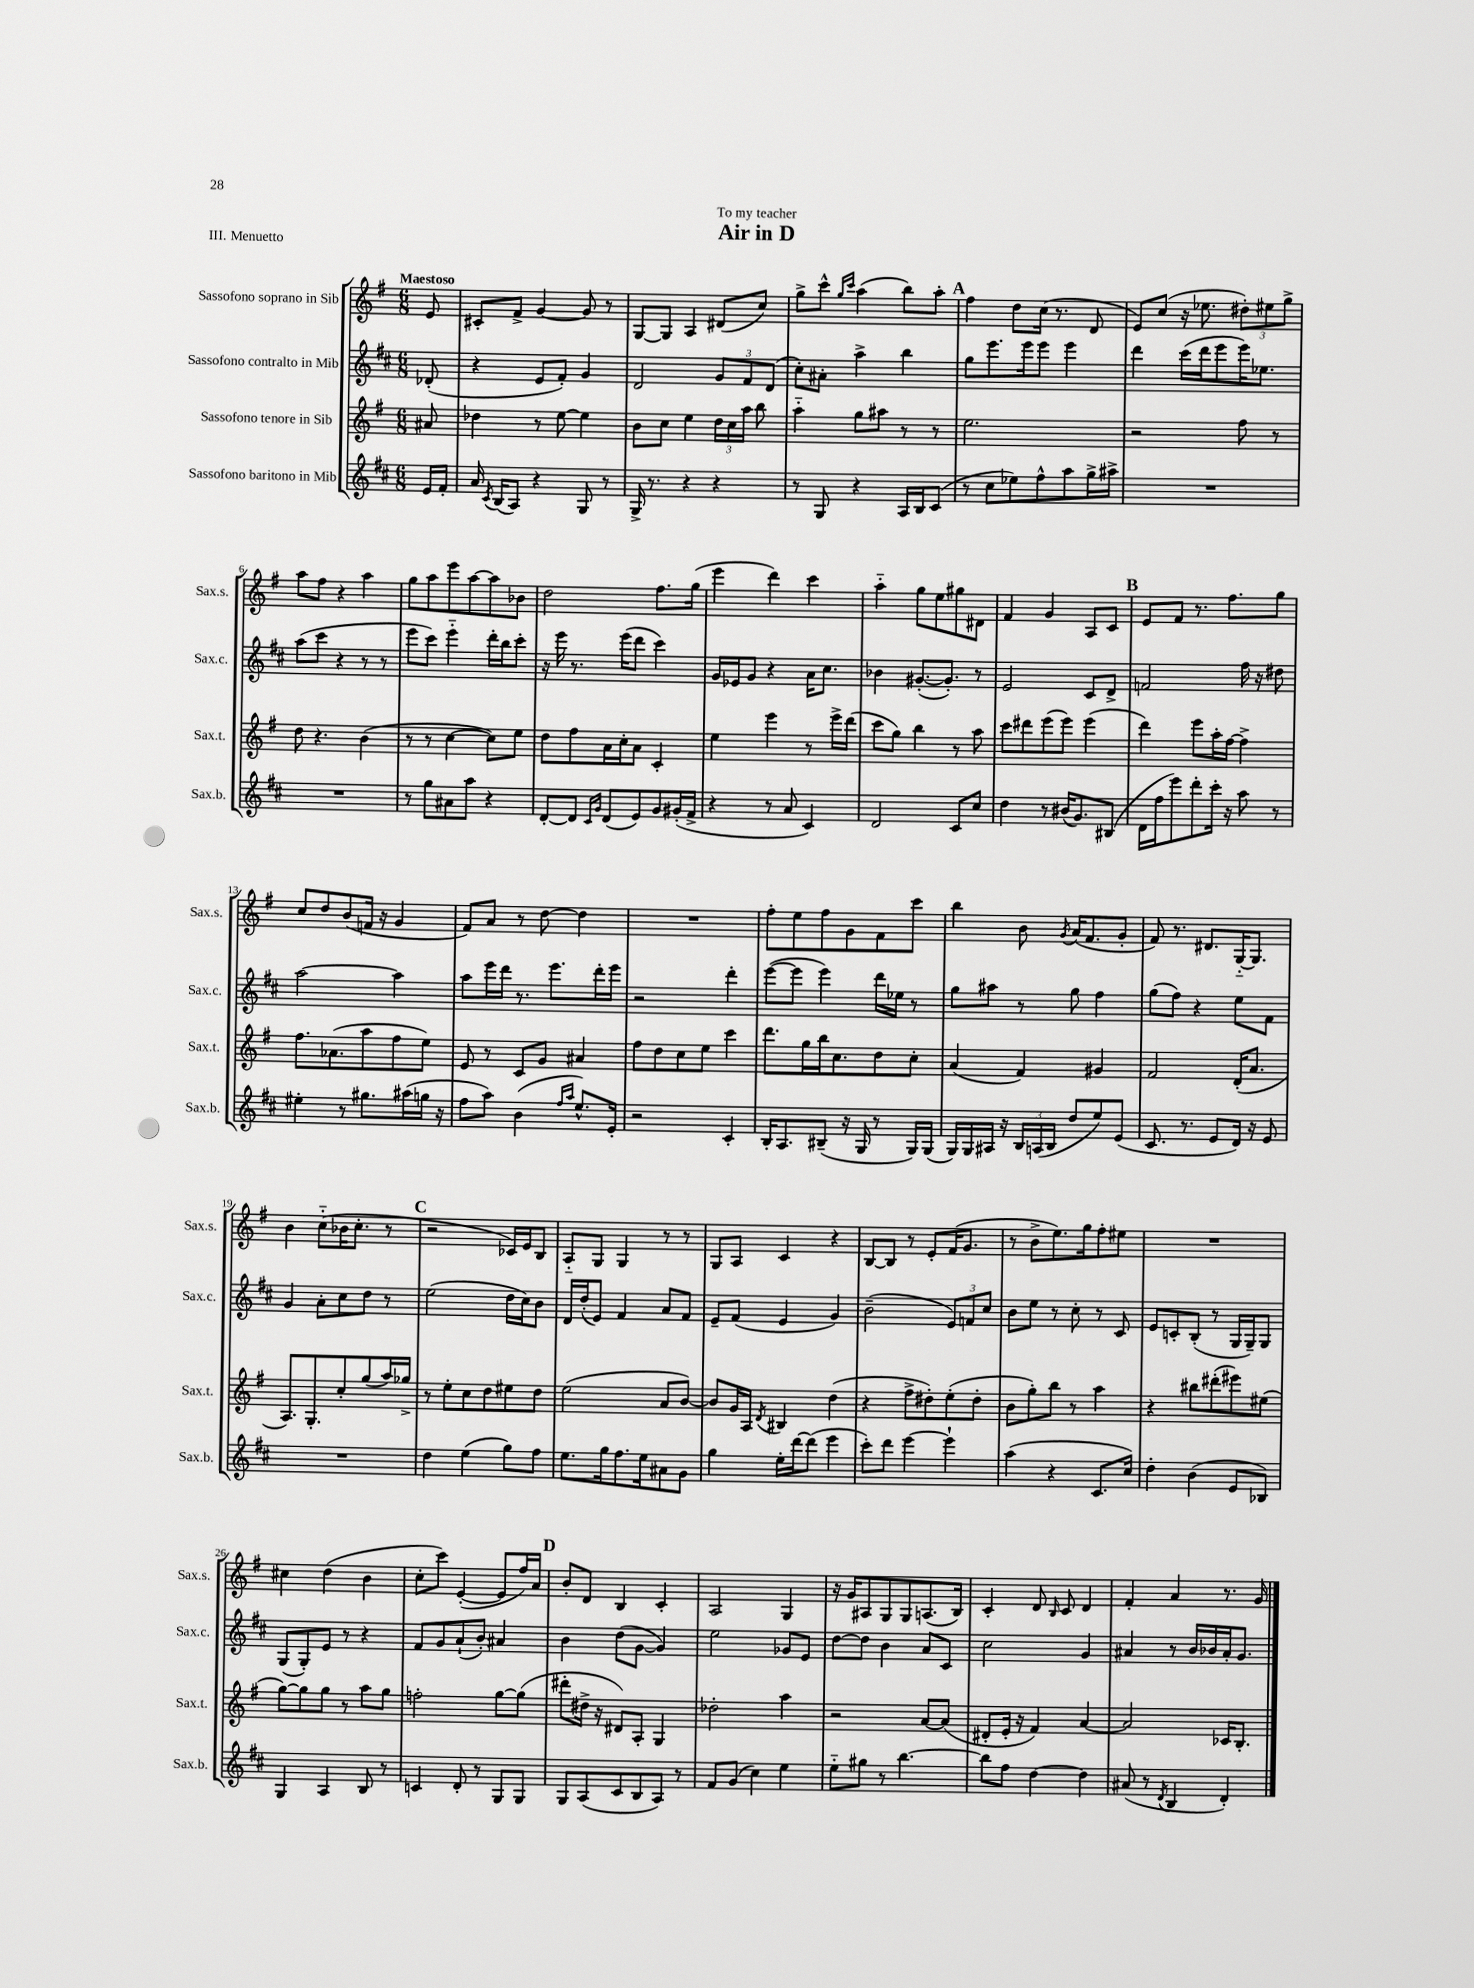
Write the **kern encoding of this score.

**kern	**kern	**kern	**kern
*part4	*part3	*part2	*part1
*staff4	*staff3	*staff2	*staff1
*I"Sassofono baritono in Mib	*I"Sassofono tenore in Sib	*I"Sassofono contralto in Mib	*I"Sassofono soprano in Sib
*I'Sax.b.	*I'Sax.t.	*I'Sax.c.	*I'Sax.s.
*clefG2	*clefG2	*clefG2	*clefG2
*k[f#c#]	*k[f#]	*k[f#c#]	*k[f#]
*M6/8	*M6/8	*M6/8	*M6/8
=	=	=	=
!	!	!	!LO:TX:a:B:t=Maestoso
16e/LL	8a#X/	(8d-X'/	8e/
16f#'/JJ	.	.	.
=1	=1	=1	=1
16a/	4dd-X\	4r	8c#X'/L
8qc#/	.	.	.
(16B/KL	.	.	.
8A/J)	.	.	8f#^/J
4r	8r	8e/L	[4g/
.	[8ee\	8f#'/J)	.
8G/	4ee\]	4g/	8g/]
8r	.	.	8r
=2	=2	=2	=2
16G^/	8b\L	2d/	[8G/L
8.r	.	.	.
.	8cc\J	.	8G/J]
4r	4ee\	.	4A/
4r	24dd\LL	12g/L	(8d#X/L
.	24cc\	.	.
.	24aa\JJ	12f#/	.
.	8bb\	.	8cc/J)
.	.	(12d/J	.
=3	=3	=3	=3
8r	4aa\	8cc#'\L)	8gg^\L
8G/	.	8a#X'\J	8ccc^^\J
.	.	.	16qqgg/LL
.	.	.	16qqccc/JJ
4r	8gg\L	4aa^\	(4aa\
.	8aa#X\J	.	.
16A/LL	8r	4bb\	8bb\L)
16B/J	.	.	.
(8c#/J	8r	.	8aa'\J
!!LO:REH:place=s1:t=A
=4	=4	=4	=4
8r	2.ee\	8gg\L	4ff#\
8cc#\L	.	8.eee\	.
8ee-X\)	.	.	8dd\L
.	.	16eee\k	.
8ff#^^\	.	8eee\J	(16cc\Jk
.	.	.	8.r
8aa\	.	4eee\	.
16gg^\L	.	.	8d/
16aa#X^\JJ	.	.	.
=5	=5	=5	=5
2.r	2r	4ddd\	8e/L)
.	.	.	(8cc/J
.	.	(16ccc#\LL	16r
.	.	16ddd\J	8.ee-X\
.	.	8eee\	.
.	8ff#\	16eee\K)	12dd#X'\L)
.	.	8.ee-X\J	.
.	.	.	12ee#X\
.	8r	.	.
.	.	.	12gg^\J
!!LO:LB:g=z
=6	=6	=6	=6
2.r	8dd\	(8aa\L	8aa\L
.	4.r	8ccc#\J	8ff#\J
.	.	4r	4r
.	(4b\	8r	4aa\
.	.	8r	.
=7	=7	=7	=7
8r	8r	8eee\L	8gg\L
8gg\L	8r	8ccc#\J)	8aa\
8a#X\	[4cc\	4eee\	8eee\
8aa\J	.	.	[8aa\
4r	8cc\L])	16ddd'\LL	8aa\]
.	.	16bb\J	.
.	8ee\J	8ccc#'\J	8b-X\J
=8	=8	=8	=8
[8d'/L	8dd\L	16r	2dd\
.	.	16eee\	.
8d/J]	8ff#\	8.r	.
16qqc#/LL	.	.	.
16qqg/JJ	.	.	.
(8d/L	16a\L	.	.
.	16cc'\J	(16eee\KL	.
8e/)	8a\J	8ddd\J	.
8g/	4c'/	4ccc#\)	8.ff#\L
(16g#X'/L	.	.	.
16f#^/JJ	.	.	(16gg\Jk
=9	=9	=9	=9
4r	4ee\	16g/LL	4eee\
.	.	16e-X/J	.
.	.	8g/J	.
8r	4eee\	4r	4ddd\)
8a/	.	.	.
4c#/)	8r	16a\KL	4ccc\
.	.	8.cc#\J	.
.	16eee^\LL	.	.
.	(16ddd\JJ	.	.
=10	=10	=10	=10
2d/	8ccc\L	4b-X\	4aa\
.	8gg\J)	.	.
.	4bb\	([8.g#X'/L	8gg\L
.	.	.	8ee\
.	.	8.g#'/J])	.
8c#/L	8r	.	8gg#X\
8cc#/J	8aa\	8r	8d#X\J
=11	=11	=11	=11
4dd\	8ccc\L	2e/	4f#/
.	8ddd#X\	.	.
8r	(8eee\	.	4g/
(16b#X/KL	8eee\J)	.	.
8.g/)	.	.	.
.	(4eee\	8c#/L	8A/L
(8B#X/J	.	8d^/J	8c/J
!!LO:REH:place=s1:t=B
=12	=12	=12	=12
16d\LL	4ddd\)	2fn/	8e/L
16ff#\J	.	.	.
8eee\)	.	.	8f#/J
8ddd'\	8eee\L	.	8.r
16ccc#'\Jk	16aa'\L	.	.
16r	[16ff#\JJ	.	8.ff#\L
8aa\	4ff#^\]	16ff#\	.
.	.	16r	.
8r	.	8dd#X\	8gg\J
!!LO:LB:g=z
=13	=13	=13	=13
4ee#X'\	8.ff#\L	[2aa\	8cc/L
.	.	.	8dd/
.	(8.a-X\	.	.
8r	.	.	(8b/
8.gg#X\L	8aa\	.	16fn/Jk
.	.	.	16r
.	8ff#\	4aa\]	4g/
(16aa#X\L	.	.	.
16ggn\JJ	8ee\J)	.	.
16r	.	.	.
=14	=14	=14	=14
8ff#\L	8e/	8aa\L	8f#/L)
8aa\J)	8r	16eee\L	8a/J
.	.	16ddd\JJ	.
(4b\	8c/L	8.r	8r
.	8g/J	.	[8dd\
.	.	8.eee\L	.
16qqff#/LL	.	.	.
16qqaa/JJ	.	.	.
8.ee^^/L)	4a#X/	.	4dd\]
.	.	16ddd'\L	.
16e'/Jk	.	16eee\JJ	.
=15	=15	=15	=15
2r	8ff#\L	2r	2.r
.	8dd\	.	.
.	8cc\	.	.
.	8ee\J	.	.
4c#'/	4ccc\	4ddd'\	.
=16	=16	=16	=16
16B'/KL	8.ddd\L	([8eee\L	8ff#'\L
8.A/	.	.	.
.	.	8eee\J]	8ee\
.	16gg\L	.	.
(8B#X~/J	16bb\J	4eee\)	8ff#\
.	8.cc\	.	.
16r	.	.	8g\
16G/	.	.	.
8r	8dd\	16ddd\LL	8f#\
.	.	16ee-X\JJ	.
16G/LL)	8cc'\J	8r	8ccc\J
(16G/JJ	.	.	.
=17	=17	=17	=17
16G/LL)	(4a/	8gg\L	4bb\
16G/	.	.	.
16A#X/JJ	.	8aa#X\J	.
16r	.	.	.
24B/LL	4f#/)	8r	8b\
(24An/	.	.	.
24B/JJ	.	.	.
.	.	.	8qg/
8dd/L	.	8gg\	(16a/KL
.	.	.	8.f#/
8ee/)	4g#X/	4ff#\	.
(8e/J	.	.	8g'/J
=18	=18	=18	=18
8.c#/	2f#/	(8gg\L	8f#/)
.	.	8ff#\J)	8.r
8.r	.	.	.
.	.	4r	.
.	.	.	8.d#X/L
8e/L	.	.	.
16d/Jk)	(16d'/KL	8ee\L	[16G/K
16r	8.a/J	.	8.G/J]
8e/	.	8f#\J	.
!!LO:LB:g=z
=19	=19	=19	=19
2.r	8.A/L)	4g/	4b\
.	8.G'/	.	.
.	.	8a'\L	(8cc\L
.	8cc'/	8cc#\	16b-X\K
.	.	.	8.cc'\J
.	(8gg/	8dd\J	.
.	16aa/L)	8r	8r
.	16gg-X^/JJ	.	.
!!LO:REH:place=s1:t=C
=20	=20	=20	=20
4dd\	8r	(2ee\	2r
.	8ee'\L	.	.
(4ee\	8cc\	.	.
.	8dd\	.	.
8gg\L)	8ee#X\	16dd\LL	16c-X/LL)
.	.	16cc#\J)	16e/J
8ff#\J	8dd\J	8b\J	8B/J
=21	=21	=21	=21
8.ee\L	(2ee\	16d/LL	8A/L
.	.	(16dd'/J	.
.	.	8e/J)	8G/J
16gg\k	.	.	.
8.ff#\	.	4f#/	4G/
16ee\k	.	.	.
8a#X\	8a/L	8a/L	8r
8g\J	[8b/J)	8f#/J	8r
=22	=22	=22	=22
4gg\	8b/L]	8e~/L	8G/L
.	16g/L	(8f#/J	8A/J
.	16A/JJ	.	.
.	8qd/	.	.
16ee'\LL	4B#X/	4e/	4c/
[16ddd\J	.	.	.
(8ddd\J]	.	.	.
4eee\	(4dd\	4g/)	4r
=23	=23	=23	=23
8ccc#'\L)	4r	(2b~\	[8B/L
8ddd\J	.	.	8B/J]
[4eee\	8ff#^\L	.	8r
.	8dd#X'\)	.	8e'/L
4eee`\]	(8ee'\	12e/L)	(16f#/K
.	.	.	8.g/J
.	.	12fn/	.
.	8dd#'\J	.	.
.	.	12cc#/J	.
=24	=24	=24	=24
(4aa\	8b\L	8b\L	8r
.	8gg'\)	8ee\J	8b^\L
4r	8bb\J	8r	8.ee\)
.	8r	8cc#'\	.
.	.	.	16gg\k
8.c#/L	4aa\	8r	8ff#'\
.	.	8c#/	8ee#X\J
16cc#/Jk)	.	.	.
=25	=25	=25	=25
4dd'\	4r	8e/L	2.r
.	.	8cn'/	.
(4b\	8bb#X\L	(8B'/J	.
.	(8ddd#X'\	8r	.
8e/L	8eee#X\)	16G/LL	.
.	.	16G~/J)	.
8B-X/J)	(8ee#X\J	8G/J	.
!!LO:LB:g=z
=26	=26	=26	=26
4G/	[8gg\L)	(8G/L	4cc#X\
.	8gg\]	8G'/)	.
4A/	8gg\J	8e/J	(4dd\
.	8r	8r	.
8B/	8aa\L	4r	4b\
8r	8gg\J	.	.
=27	=27	=27	=27
4cn/	2ffn'\	8f#/L	8cc'\L
.	.	8g/	8ccc\J)
8d'/	.	(8a`/	([4e'/
8r	.	8b'/J)	.
8G/L	[8gg\L	4a#X/	8e/L]
8G/J	(8gg\J]	.	16ff#/L)
.	.	.	16a/JJ
!!LO:REH:place=s1:t=D
=28	=28	=28	=28
8G/L	8ddd#X'\L	4b\	8b'/L
(8A/	16dd#X^\Jk	.	8d/J
.	16r	.	.
8c#/	8d#X/L)	(8dd\L	4B/
8B/	8A'/J	[8g\J	.
8A/J)	4G/	4g/])	4c'/
8r	.	.	.
=29	=29	=29	=29
8f#/L	2dd-X'\	2ee\	2A/
(8g/J	.	.	.
4cc#\)	.	.	.
4ee\	4aa\	8g-X/L	4G/
.	.	8e/J	.
=30	=30	=30	=30
8ee\L	2r	[8dd\L	16r
.	.	.	16g/KL
8gg#X\J	.	8dd\J]	8A#X/
8r	.	4b\	8G/
[4.bb\	.	.	8G/
.	[8a/L	8a/L	(8.An/
.	(8a/J]	8c#/J	.
.	.	.	16B/Jk)
=31	=31	=31	=31
8bb\L]	8d#X'/L	2cc#\	4c'/
8ff#\J	16e'/Jk	.	.
.	16r	.	.
[4dd\	4f#/)	.	8d/
.	.	.	16qqB/
.	.	.	8c/
4dd\]	[4a/	4g/	4d/
=32	=32	=32	=32
(8a#X/	2a/]	4a#X/	4f#'/
8r	.	.	.
8qd/	.	.	.
4B/	.	8r	4a/
.	.	16b/LL	.
.	.	16b-X/	.
4d'/)	16c-X/KL	16a#'/J	8.r
.	8.B'/J	8.g/J	.
.	.	.	16g/
==	==	==	==
*-	*-	*-	*-
